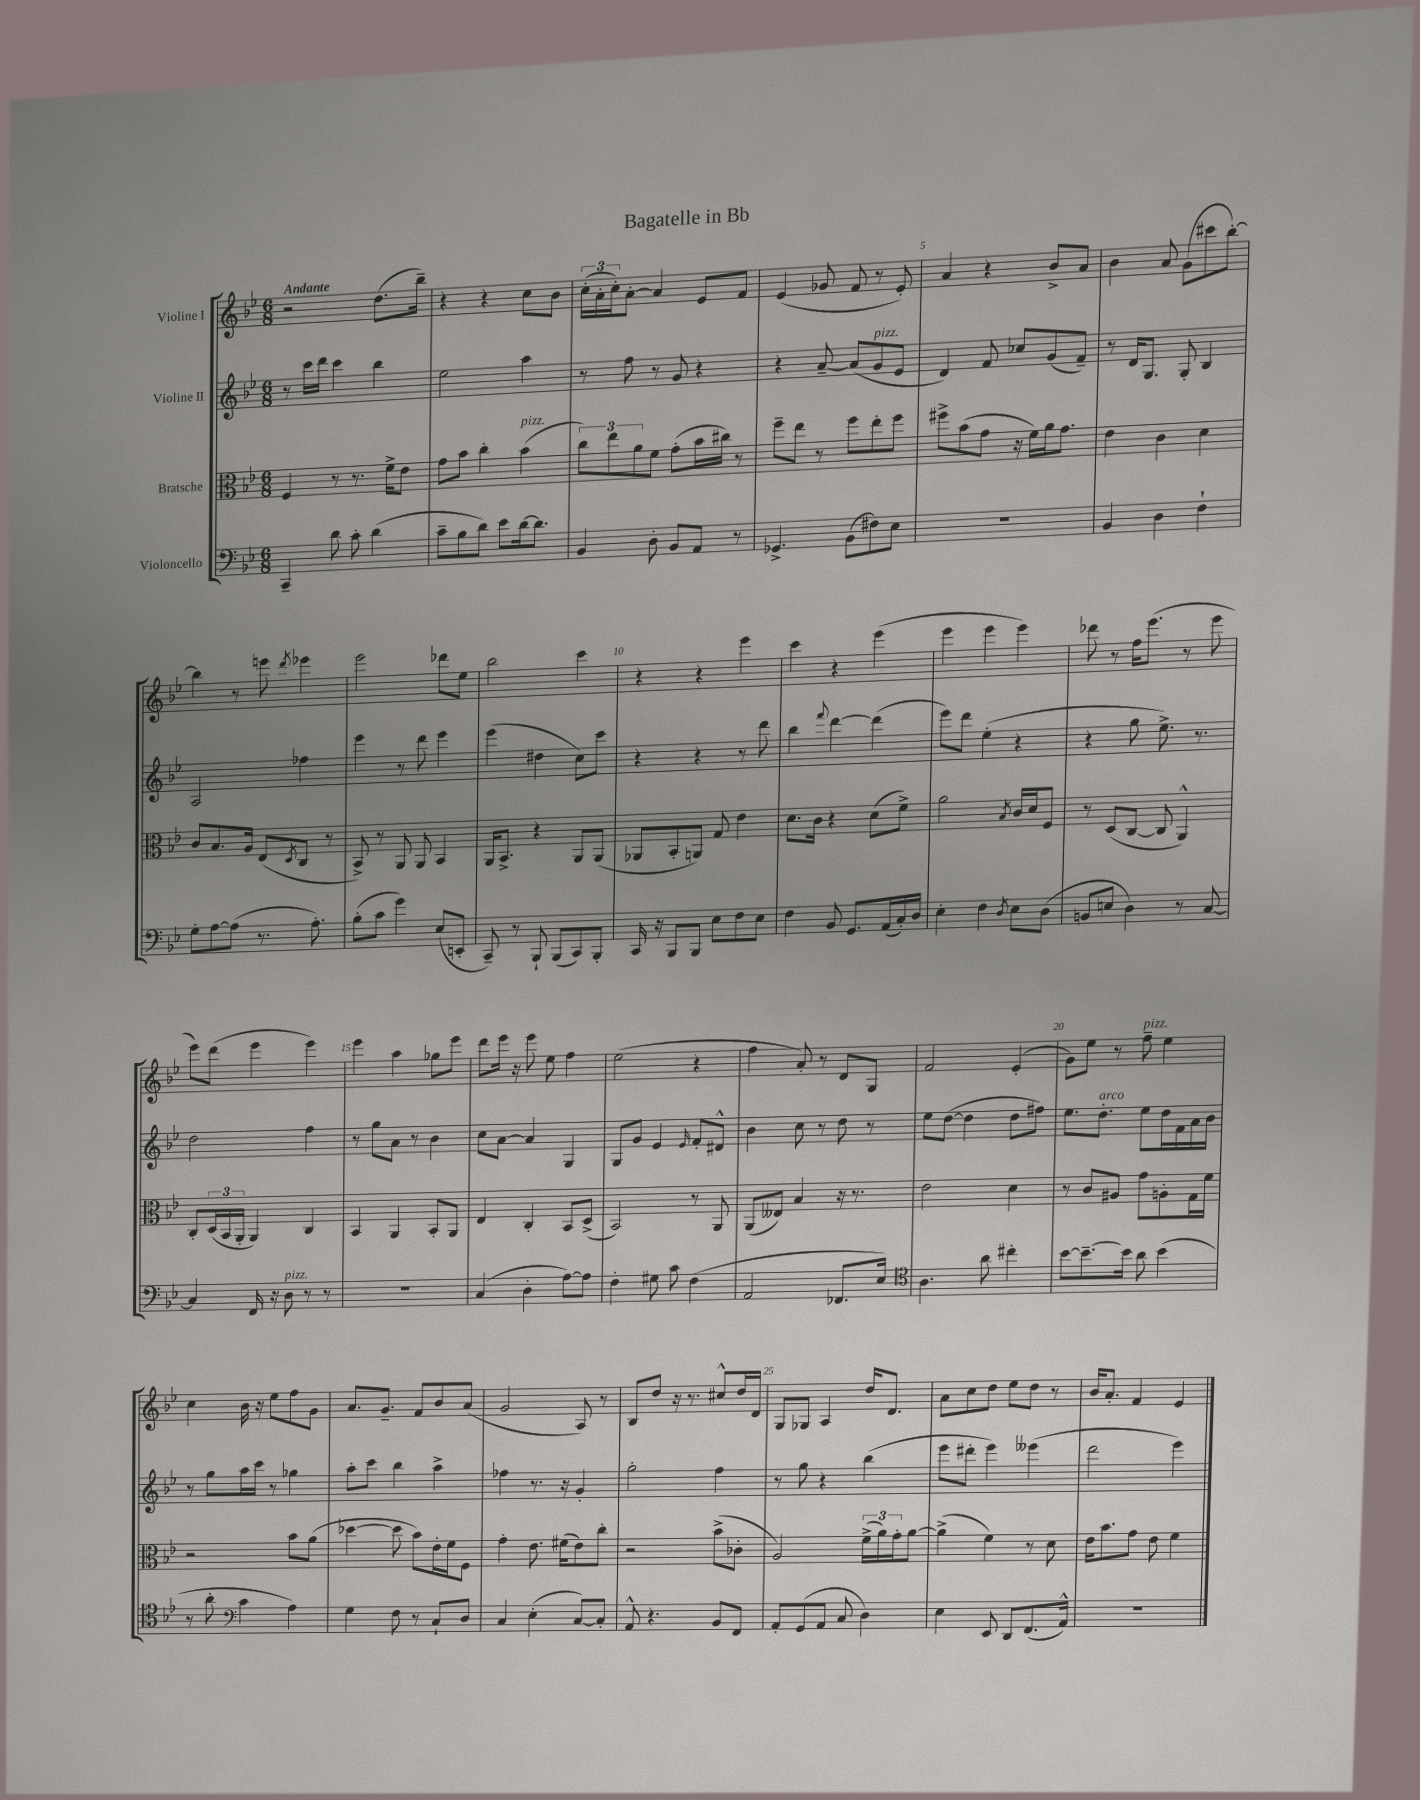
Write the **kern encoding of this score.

**kern	**kern	**kern	**kern
*part4	*part3	*part2	*part1
*staff4	*staff3	*staff2	*staff1
*I"Violoncello	*I"Bratsche	*I"Violine II	*I"Violine I
*clefF4	*clefC3	*clefG2	*clefG2
*k[b-e-]	*k[b-e-]	*k[b-e-]	*k[b-e-]
*M6/8	*M6/8	*M6/8	*M6/8
=1	=1	=1	=1
!	!	!	!LO:TX:a:B:t=Andante
4CC~/	4F/	8r	2r
.	.	16ccc\LL	.
.	.	16ddd\JJ	.
8d\	8r	4ccc\	.
8c'\	8.r	.	.
(4d\	.	4bb-\	(8.dd\L
.	16f^\KL	.	.
.	8e-\J	.	.
.	.	.	16bb-~\Jk)
=2	=2	=2	=2
8c~\L	8g\L	2ee-\	4r
8B-\	8b-\J	.	.
8d\J)	4cc'\	.	4r
8e-\L	.	.	.
!	!LO:TX:a:i:t=pizz.	!	!
[16d\k	(4b-\	4aa\	8cc\L
8.d\J]	.	.	.
.	.	.	8b-\J
=3	=3	=3	=3
4BB-/	12cc\L)	8r	(24cc'\LL
.	.	.	24a'\
.	12ee-\	.	24cc'\J)
.	.	8ff\	[8a'\J
.	12a\	.	.
8D'\	8f\J	8r	4a/]
8BB-/L	(8g'\L	8g/	.
8AA/J	16b-\L	4r	8e-/L
.	16cc#X\JJ)	.	.
8r	8r	.	8f/J
=4	=4	=4	=4
4.GG-X^/	8ff~\L	4r	(4e-/
.	8ee-\J	.	.
.	8r	[8a~/	8g-X/
(8BB-\L	8ff\L	(8a/L]	8f/
!	!	!LO:TX:a:i:t=pizz.	!
8F#X\)	8ee-'\	8g/	8r
8E-\J	8ff\J	8e-/J	8e-'/)
=5	=5	=5	=5
2.r	8ff#X^\L	4d/)	4a/
.	(8b-\	.	.
.	8g\J	8f/	4r
.	16r	8cc-X/L	.
.	16f\LL)	.	.
.	16a\J	(8g/	8b-^/L
.	8.g\J	.	.
.	.	8f~/J)	8a/J
=6	=6	=6	=6
4BB-/	4e-\	8r	4b-\
.	.	16d/KL	.
.	.	8.G/J	.
4D\	4c\	.	8a/
.	.	8G'/	(8g\L
4F`\	4d\	4B-/	8ccc#X\
.	.	.	[8bb-'\J)
!!LO:LB:g=z
=7	=7	=7	=7
8G'\L	8c/L	2A/	4bb-\]
[8A\	8.B-/	.	.
(8A\J]	.	.	8r
.	16A/Jk	.	.
8.r	(8E-/L	.	8eeen\
.	8qD/	.	8qddd/
.	8C/J	4ff-X\	4eee-X\
8.A'\)	.	.	.
.	8r	.	.
=8	=8	=8	=8
(8B-'\L	8BB-^/)	4eee-\	2eee-\
8c\J	8r	.	.
4g\)	8AA/	8r	.
.	8AA/	8ddd\	.
(8E-/L	4BB-/	4eee-\	8ddd-X\L
8EEn'/J	.	.	8ee-\J
=9	=9	=9	=9
8CC~/)	16AA/KL	(4eee-\	2bb-\
.	8.BB-^/J	.	.
8r	.	.	.
8BBB-`/	4r	4dd#X\	.
(8BBB-/L	.	.	.
8CC/)	8AA/L	8cc\L)	4ccc\
8BBB-'/J	(8AA/J	8ccc\J	.
=10	=10	=10	=10
16CC/	8AA-X/L	4r	4r
16r	.	.	.
8BBB-/L	8BB-'/	.	.
8BBB-/J	8AAn/J)	4r	4r
8E-\L	8G/	.	.
8F\	4e-\	8r	4eee-\
8E-\J	.	8ddd\	.
=11	=11	=11	=11
4F\	8.d\L	4bb-\	4ccc\
.	16c\Jk	.	.
.	.	8qqfff/	.
8BB-/	4r	[4ddd\	4r
8.GG/L	.	.	.
.	(8d\L	(4ddd\]	(4eee-\
(16AA/L	.	.	.
16C'/)	8f^\J)	.	.
16D/JJ	.	.	.
=12	=12	=12	=12
4E-'\	2a\	8eee-\L)	4eee-\
.	.	8ddd\J	.
4F\	.	(4ee-'\	4eee-\
8qD/	8qB-/	.	.
8E-\L	16c/LL	4r	4eee-\)
.	16d/J	.	.
(8D\J	8F/J	.	.
=13	=13	=13	=13
8BBn/L	8r	4r	8ddd-X\
8En/J	(8D/L	.	8r
4D\)	[8C/J	8gg\	16ff\KL
.	.	.	(8.eee-\J
.	8C/]	8.ee-^\)	.
8r	4AA^^/)	.	8r
.	.	8.r	.
[8C/	.	.	8eee-\
!!LO:LB:g=z
=14	=14	=14	=14
4C/]	8C'/L	2dd\	8eee-\L)
.	(24D/L	.	(8ddd\J
.	24BB-/	.	.
.	24AA'/JJ	.	.
16FF/	4AA/)	.	4eee-\
16r	.	.	.
!LO:TX:a:i:t=pizz.	!	!	!
8D\	.	.	.
8r	4C/	4ff\	4eee-\)
8r	.	.	.
=15	=15	=15	=15
2.r	4BB-/	8r	4eee-\
.	.	8gg\L	.
.	4AA/	8a\J	4aa\
.	.	8r	.
.	8BB-'/L	4b-\	8gg-X\L
.	8AA/J	.	8eee-\J
=16	=16	=16	=16
(4C/	4E-/	8cc\L	8ddd\L
.	.	[8a\J	16eee-\Jk
.	.	.	16r
4D'\	4C'/	4a/]	8eee-\
.	.	.	8ee-\
[8A\L)	8BB-/L	4G/	4ff\
8A\J]	(8D^/J	.	.
=17	=17	=17	=17
4F'\	2BB-/)	8G/L	(2ee-\
.	.	8g/J	.
8G#X\	.	4e-/	.
8c\	.	.	.
.	.	16qqe-/	.
(4F\	8r	8f'/L	4r
.	8AA/	8d#X^^/J	.
=18	=18	=18	=18
2AA/	(8AA/L	4b-\	4ff\
.	8E--X/J)	.	.
.	4B-/	8cc\	8a'/)
.	.	8r	8r
8.FF-X/L	16r	8dd\	8d/L
.	8.r	.	.
.	.	8r	8G/J
16E-/Jk)	.	.	.
=19	=19	=19	=19
*clefC4	*	*	*
4.A\	2e-\	8ee-\L	2f/
.	.	([8dd\J	.
.	.	4dd\]	.
8a\	.	.	.
4cc#X'\	4d\	8dd\L	(4e-'/
.	.	8ff#X\J)	.
=20	=20	=20	=20
[8b-\L	8r	8.ee-\L	8g\L)
8.b-~\_	8c/L	.	8ee-\J
!	!	!LO:TX:a:i:t=arco	!
.	.	8.dd'\J	.
.	8A#X/J	.	8r
16b-\Jk]	.	.	.
!	!	!	!LO:TX:a:i:t=pizz.
8a\	8g\L	8ee-\L	8ff~\
(4b-\	8An'\	16dd\L	4ee-\
.	.	16f\	.
.	16G\L	16a\	.
.	16f\JJ	16b-\JJ	.
!!LO:LB:g=z
=21	=21	=21	=21
8r	2r	8r	4cc\
8a'\	.	8gg\L	.
*clefF4	*	*	*
4c\	.	16aa\L	16b-\
.	.	16ccc\JJ	16r
.	.	8r	8ee-\L
4A\)	8b-\L	4gg-X\	8ff\
.	(8a\J	.	8g\J
=22	=22	=22	=22
4G\	[4dd-X\	8aa'\L	8.a/L
.	.	8ccc\J	.
.	.	.	8.g~/J
8F\	8dd-\]	4bb-\	.
8r	8b-\L)	.	8f/L
8C`/L	16e-'\L	4aa^\	8b-/
.	16f\J	.	.
8D/J	8F\J	.	(8a/J
=23	=23	=23	=23
4C/	4g'\	4ff-X\	2g/
(4E-'\	8.e-\	8.r	.
.	(16f#X\KL	16r	.
[8C/L)	8e-\)	4g'/	8A/)
8C'/J]	8cc'\J	.	8r
=24	=24	=24	=24
8AA^^/	2r	2gg'\	8B-/L
4.r	.	.	8dd/J
.	.	.	16r
.	.	.	8.r
8BB-/L	(8b-^\L	4ff\	8cc#X^^/L
8FF/J	8c-X'\J	.	16dd/L
.	.	.	16d/JJ
=25	=25	=25	=25
8AA'/L	2A/)	8r	8G/L
(8GG/	.	8gg\	8G-X/J
8AA/J	.	4r	4A/
8C/	.	.	.
4D\)	(24f^\LL	(4bb-\	16dd/KL
.	24a\)	.	.
.	.	.	8.d/J
.	24g'\J	.	.
.	[8a\J	.	.
=26	=26	=26	=26
4E-\	(4a^\]	8eee-\L	8a\L
.	.	8ddd#X'\J	8cc\
8EE-/	4f\)	4eee-\)	8dd\J
8DD/L	.	.	8ee-\L
(8.FF/	8r	(4eee--X\	8dd\J
.	8d\	.	8r
16AA^^/Jk)	.	.	.
=27	=27	=27	=27
2.r	16e-\KL	2ddd\	16b-/KL
.	8.b-\	.	8.a'/J
.	8g\J	.	4f/
.	8e-\	.	.
.	4f\	4eee-\)	4e-/
==	==	==	==
*-	*-	*-	*-
